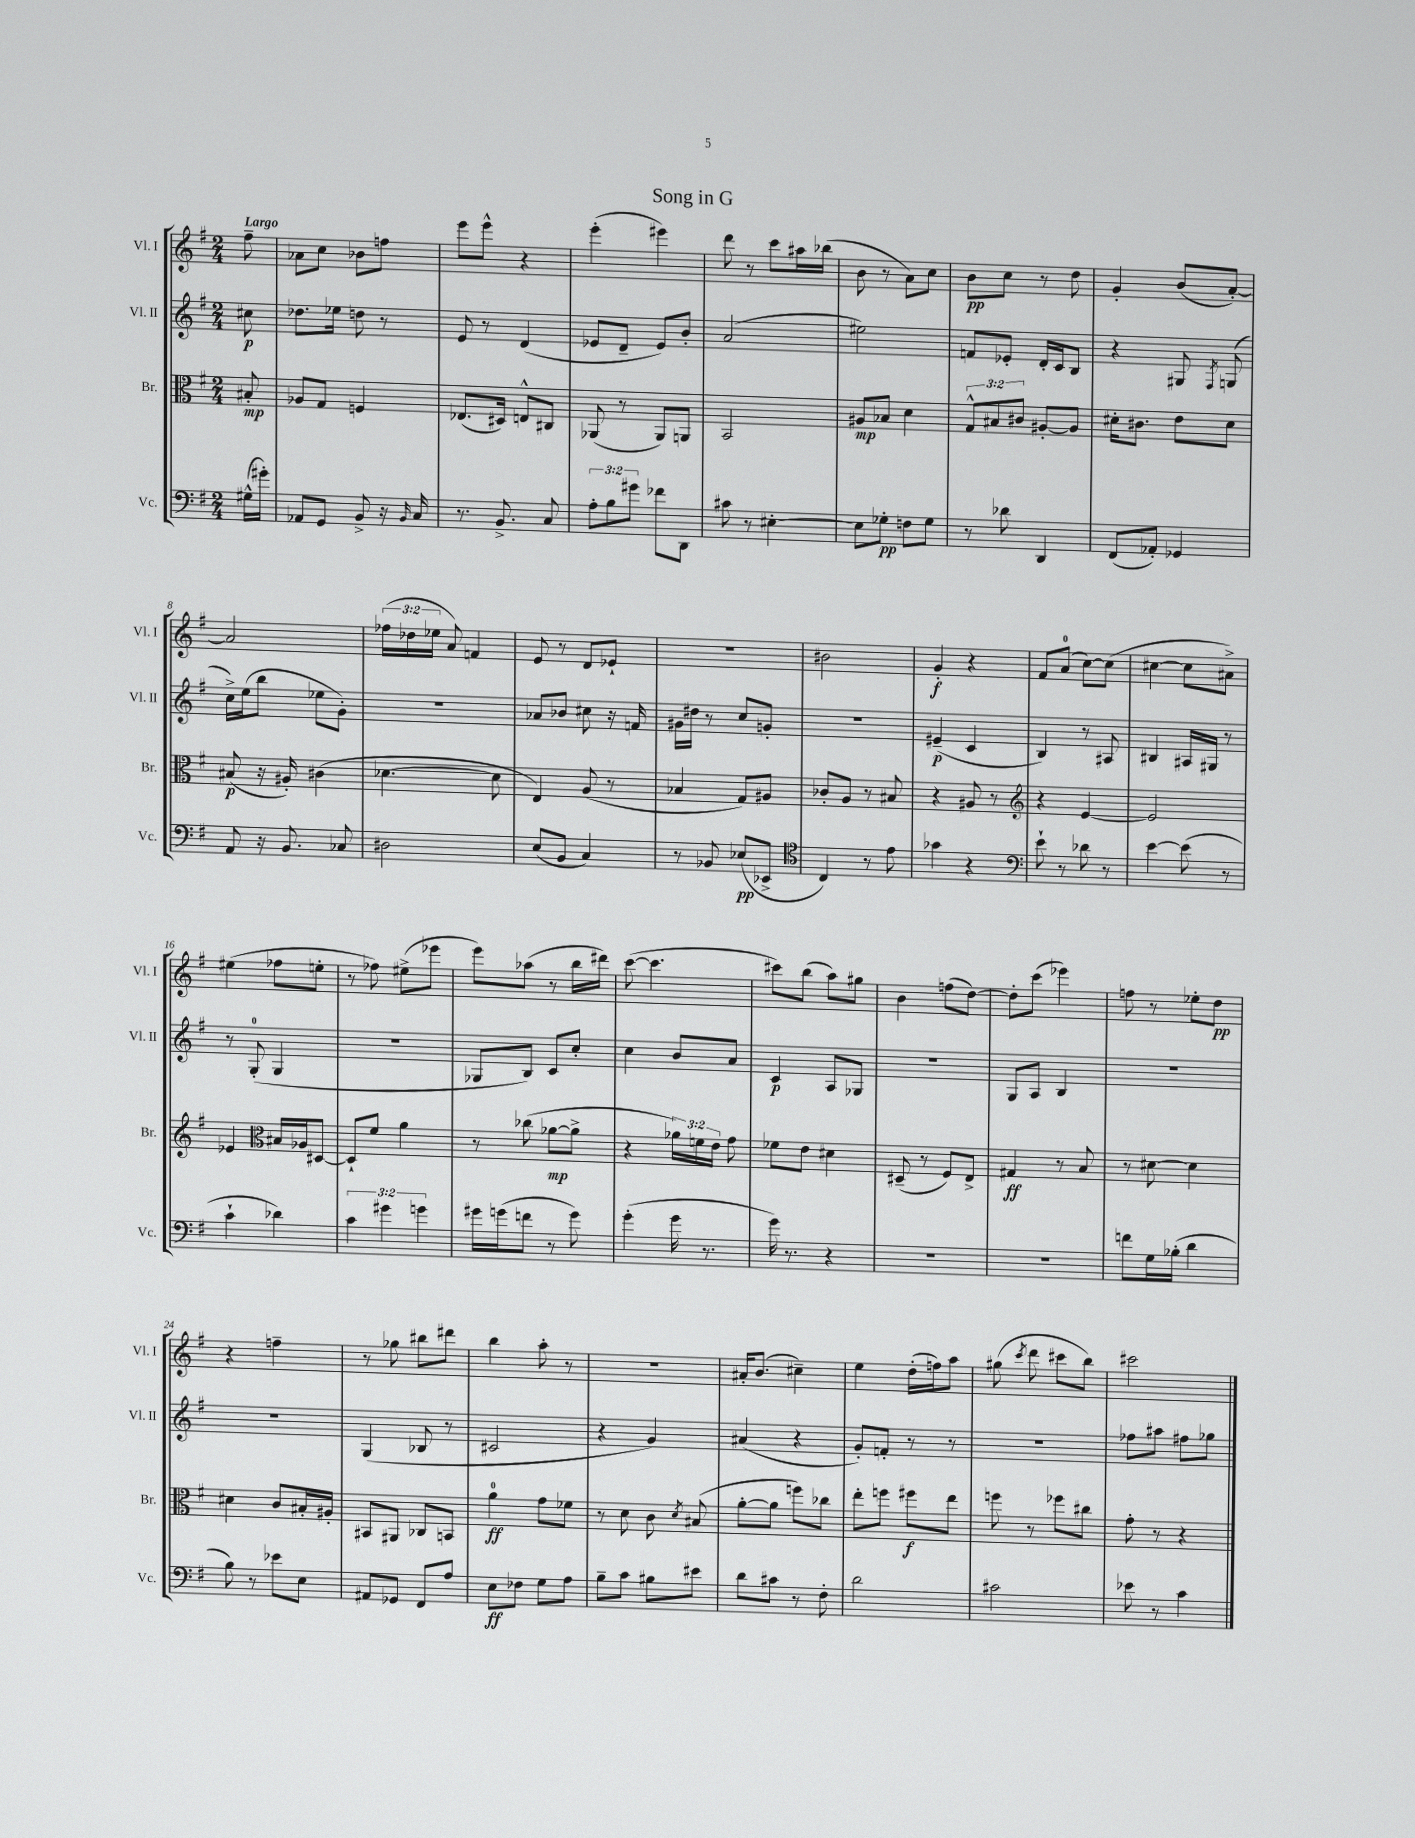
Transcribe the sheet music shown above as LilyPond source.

\header { title = "Song in G" }
<<
\new StaffGroup <<
\new Staff = "s0" \with { instrumentName = "Vl. I" shortInstrumentName = "Vl. I" } {
    \clef treble \key g \major \numericTimeSignature \time 2/4 \override Staff.TupletNumber.text = #tuplet-number::calc-fraction-text \partial 8 \tempo "Largo"
    \autoBeamOff fis''8-- |
    aes'8[ c''8] bes'8[ f''8] |
    e'''8[ e'''8]-^ r4 |
    e'''4-.( eis'''4) |
    d'''8 r8 c'''8[ ais''16 bes''16]( |
    b'8 r8 a'8[) c''8] |
    b'8[\pp c''8] r8 d''8 |
    g'4-. b'8[( a'8]~-.) |
    a'2 |
    \tuplet 3/2 { fes''16[( des''16 ees''16] } a'8) f'4 |
    e'8 r8 d'8[ ees'8]-! |
    r2 |
    bis'2 |
    g'4-.\f r4 |
    fis'8[ a'8]-0( c''8[~) c''8]( |
    cis''4~ cis''8[ ais'8]->) |
    eis''4( fes''8[ e''8]-. |
    r8 fes''8) eis''8[->( ees'''8] |
    e'''8[) aes''8]( r8 b''16[ dis'''16]) |
    c'''8~( c'''4. |
    cis'''8[) b''8]( a''8[) gis''8] |
    b'4 f''8[( d''8]~) |
    d''8[-. c'''8]( ees'''4) |
    f''8 r8 ees''8[-. d''8]\pp |
    r4 f''4-- |
    r8 ges''8 bis''8[ dis'''8] |
    b''4 a''8-. r8 |
    r2 |
    ais'16[-. b'8.]( cis''4--) |
    e''4 d''16[-.( f''16) a''8] |
    gis''8( \acciaccatura { c'''8 } d'''8 cis'''8[ b''8]) |
    cis'''2 \bar "|." |
}
\new Staff = "s1" \with { instrumentName = "Vl. II" shortInstrumentName = "Vl. II" } {
    \clef treble \key g \major \numericTimeSignature \time 2/4 \partial 8
    \autoBeamOff cis''8\p |
    des''8.[ ees''16] d''8 r8 |
    e'8 r8 d'4( |
    ees'8[ d'8]-- ees'8[) b'8]-. |
    a'2( |
    eis''2) |
    f'8[ ees'8]-. d'16[-. c'16 b8] |
    r4 gis8 \acciaccatura { fis8 } g8( |
    c''16[->) e''16( b''8] ees''8[ g'8]-.) |
    r2 |
    aes'8[ bes'8] cis''8 r16 f'16 |
    gis'16[ dis''16] r8 c''8[ g'8]-. |
    r2 |
    eis'4--\p( c'4 |
    b4) r8 ais8 |
    bis4 ais16[ gis16] r8 |
    r8 g8-0-.( g4 |
    R2 |
    ges8[ b8]) c'8[ c''8]-. |
    c''4 b'8[ a'8] |
    c'4\p a8[ ges8] |
    r2 |
    g8[ a8] b4 |
    R2 |
    R2 |
    g4( bes8 r8 |
    cis'2 |
    r4 g'4) |
    ais'4( r4 |
    g'8[-.) f'8]-. r8 r8 |
    R2 |
    fes''8[ ais''8] fis''8[ ges''8] \bar "|." |
}
\new Staff = "s2" \with { instrumentName = "Br." shortInstrumentName = "Br." } {
    \clef alto \key g \major \numericTimeSignature \time 2/4 \override Staff.TupletNumber.text = #tuplet-number::calc-fraction-text \partial 8
    \autoBeamOff bis8-.\mp |
    aes8[ g8] f4 |
    ees8.[( dis16]) e8[-^ cis8] |
    aes,8( r8 aes,8[) a,8] |
    b,2 |
    ais8[\mp bes8] d'4 |
    \tuplet 3/2 { g8[-^ bis8 cis'8] } ais8[~-. ais8] |
    dis'16[-. cis'8.] e'8[ dis'8] |
    bis8\p( r16 ais16-.) cis'4( |
    des'4.~ des'8 |
    e4) a8( r8 |
    bes4 g8[) ais8] |
    ces'8[-. a8] r8 bis8 |
    r4 ais8 r8 |
    \clef treble r4 e'4~ |
    e'2 |
    ees'4 \clef alto bis16[ aes16 dis8]~ |
    dis8[-! fis'8] a'4 |
    r8 ces''8( aes'8[~\mp aes'8]-> |
    r4 \tuplet 3/2 { aes'16[) f'16 e'16] } g'8 |
    fes'8[ e'8] dis'4 |
    dis8--( r8 fis8[) e8]-> |
    gis4\ff r8 b8 |
    r8 dis'8~ dis'4 |
    dis'4 c'8[ bis16-. ais16]-. |
    bis,8[ ais,8] ces8[ b,8] |
    a'4-0\ff g'8[ fes'8] |
    r8 d'8 c'8 \acciaccatura { d'8 } bis8( |
    a'8[~-. a'8] f''8[) ces''8] |
    e''8[-. f''8] fis''8[\f e''8] |
    f''8 r8 fes''8[ cis''8] |
    g'8-. r8 r4 \bar "|." |
}
\new Staff = "s3" \with { instrumentName = "Vc." shortInstrumentName = "Vc." } {
    \clef bass \key g \major \numericTimeSignature \time 2/4 \override Staff.TupletNumber.text = #tuplet-number::calc-fraction-text \partial 8
    \autoBeamOff gis16[-^( gis'16]-.) |
    aes,8[ g,8] b,8-> r16 \grace { b,16 } c16 |
    r8. b,8.-> c8 |
    \tuplet 3/2 { a8[-. b8 gis'8] } fes'8[ d,8] |
    cis'8 r8 eis4~-. |
    eis8[ ges8]-.\pp f8[ ges8] |
    r8 des'8 d,4 |
    fis,8[( aes,8]-.) ges,4 |
    a,8 r16 b,8. ces8 |
    dis2 |
    e8[( b,8] c4) |
    r8 bes,8 ees8[\pp( ees,8]-> |
    \clef tenor c4) r8 e'8 |
    ges'4 r4 |
    \clef bass e'8-! r8 des'8 r8 |
    e'4~ e'8( r8 |
    c'4-! des'4) |
    \tuplet 3/2 { c'4 gis'4 g'4 } |
    gis'16[ g'16( f'8] r8 g'8) |
    g'4-.( g'16 r8. |
    g'16) r8. r4 |
    R2 |
    r2 |
    f'8[ g16 bes16]-.( d'4 |
    b8) r8 ees'8[ e8] |
    ais,8[ ges,8] fis,8[ a8] |
    e8[\ff fes8] g8[ a8] |
    b8[-- c'8] bis8[ eis'8] |
    d'8[ cis'8] r8 fis8-. |
    d'2 |
    cis'2 |
    ees'8 r8 c'4 \bar "|." |
}
>>
>>
